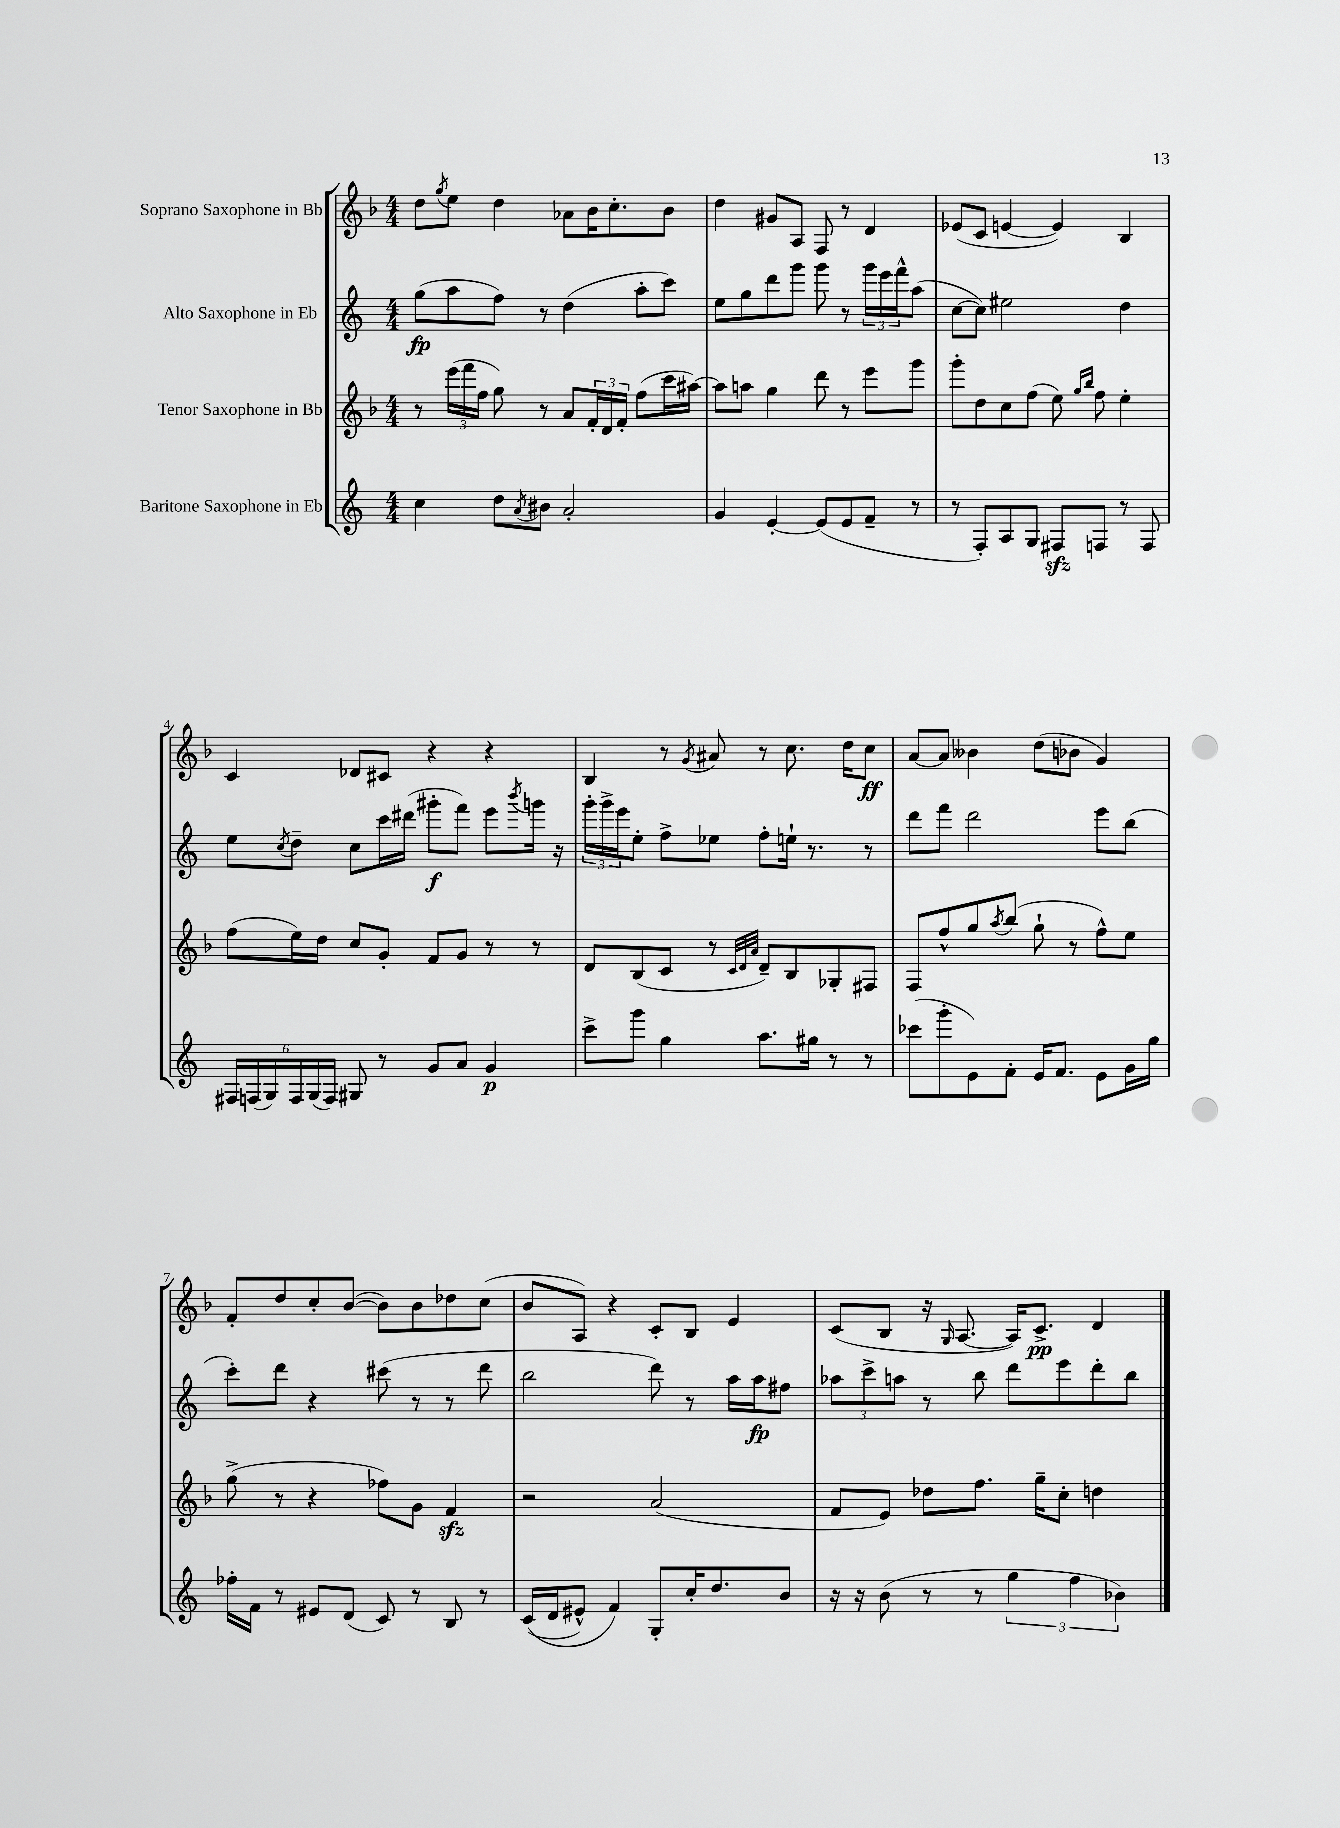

**kern	**kern	**kern	**kern
*staff4	*staff3	*staff2	*staff1
*clefG2	*clefG2	*clefG2	*clefG2
*k[]	*k[b-]	*k[]	*k[b-]
*M4/4	*M4/4	*M4/4	*M4/4
4cc\	8r	(8gg\L	8dd\L
.	.	.	8qgg/
.	(24eee\LL	8aa\	8ee\J
.	24fff\	.	.
.	24ff\JJ	.	.
8dd\L	8gg\)	8ff\J)	4dd\
8qa/	.	.	.
8b#\J	8r	8r	.
2a'/	8a/L	(4dd\	8a-\L
.	24f'/L	.	16b-\K
.	24d/	.	.
.	.	.	8.cc'\
.	24f'/JJ	.	.
.	(8ff\L	8aa'\L	.
.	16ccc\L	8ccc\J)	8b-\J
.	[16aa#\JJ)	.	.
=	=	=	=
4g/	8aa#\]L	8ee\L	4dd\
.	8aa\J	8gg\	.
[4e'/	4gg\	8ddd\	8g#/L
.	.	8ggg\J	8A/J
(8e/]L	8ddd\	8ggg\	8F/
8e/	8r	8r	8r
8f~/J	8eee\L	24ggg\LL	4d/
.	.	24eee\	.
.	.	24fff^^\J	.
8r	8ggg\J	(8aa\J	.
=	=	=	=
8r	8ggg'\L	[8cc\L	(8e-/L
8F'/L)	8dd\	8cc\]J)	8c/J
8A/	8cc\	2ee#\	[4e/
8G/J	(8ff\J	.	.
8F#/L	8ee\)	.	4e/])
.	16qqgg/LL	.	.
.	16qqbb-/JJ	.	.
8F/J	8ff\	.	.
8r	4ee'\	4dd\	4B-/
8F/	.	.	.
=	=	=	=
24F#/LL	(8ff\L	8ee\L	4c/
(24F/	.	.	.
24G/)	.	.	.
.	.	8qcc/	.
24F/	16ee\L)	8dd~\J	.
(24G/	.	.	.
.	16dd\JJ	.	.
24F/JJ)	.	.	.
8G#/	8cc/L	8cc\L	8d-/L
8r	8g'/J	16ccc\L	8c#/J
.	.	(16ddd#\JJ	.
8g/L	8f/L	8ggg#'\L	4r
8a/J	8g/J	8fff\J)	.
4g/	8r	8eee\L	4r
.	.	8qbbb/	.
.	8r	16ggg\Jk	.
.	.	16r	.
=	=	=	=
8ccc^\L	8d/L	24ggg'\LL	4B-/
.	.	24ggg^\	.
.	.	24eee\J	.
8ggg\J	(8B-/	8ee'\J	.
4gg\	8c/J	8ff^\L	8r
.	.	.	8qg/
.	8r	8ee-\J	8a#/
.	32qqc/LLL	.	.
.	32qqd/	.	.
.	32qqa/JJJ	.	.
8.aa\L	8d~/L)	8ff'\L	8r
.	8B-/	16ee`\Jk	8.cc\
16gg#\Jk	.	8.r	.
8r	8G-'/	.	.
.	.	.	16dd\LK
8r	8F#/J	8r	8cc\J
=	=	=	=
(8ccc-\L	8F/L	8ddd\L	[8a/L
8ggg'\	8ff^^/	8fff\J	8a/]J
8e\)	8gg/	2ddd\	4b--\
.	8qaa/	.	.
8f'\J	(8bb-/J	.	.
16e/LK	8gg`\	.	(8dd\L
8.f/J	.	.	.
.	8r	.	8b-\J
8e\L	8ff^^\L)	8eee\L	4g/)
16g\L	8ee\J	(8bb\J	.
16gg\JJ	.	.	.
=	=	=	=
16ff-'\LL	(8gg^\	8ccc'\L)	8f'/L
16f\JJ	.	.	.
8r	8r	8ddd\J	8dd/
8e#/L	4r	4r	8cc'/
(8d/J	.	.	([8b-/J
8c/)	8ff-\L)	(8ccc#\	8b-\]L)
8r	8g\J	8r	8b-\
8B/	4f/	8r	8dd-\
8r	.	8ddd\	(8cc\J
=	=	=	=
&((16c/LL	2r	2bb\	8b-/L
16d/J	.	.	.
8e#^^/J)	.	.	8A/J)
4f/&)	.	.	4r
8G'/L	(2a/	8ddd\)	8c'/L
16cc'/K	.	8r	8B-/J
8.dd/	.	.	.
.	.	16aa\LL	4e/
.	.	16aa\J	.
8b/J	.	8ff#\J	.
=	=	=	=
16r	8f/L	12aa-\L	(8c/L
16r	.	.	.
.	.	12ccc^\	.
(8b\	8e/J)	.	8B-/J
.	.	12aa\J	.
8r	8dd-\L	8r	16r
.	.	.	16qqG/
.	.	.	[8.A/
8r	8.ff\J	8bb\	.
6gg\	.	8ddd\L	16A/]LK)
.	16gg~\LK	.	8.c^/J
.	8cc'\J	8eee\	.
6ff\	.	.	.
.	4dd\	8ddd'\	4d/
6b-\)	.	.	.
.	.	8bb\J	.
==	==	==	==
*-	*-	*-	*-
